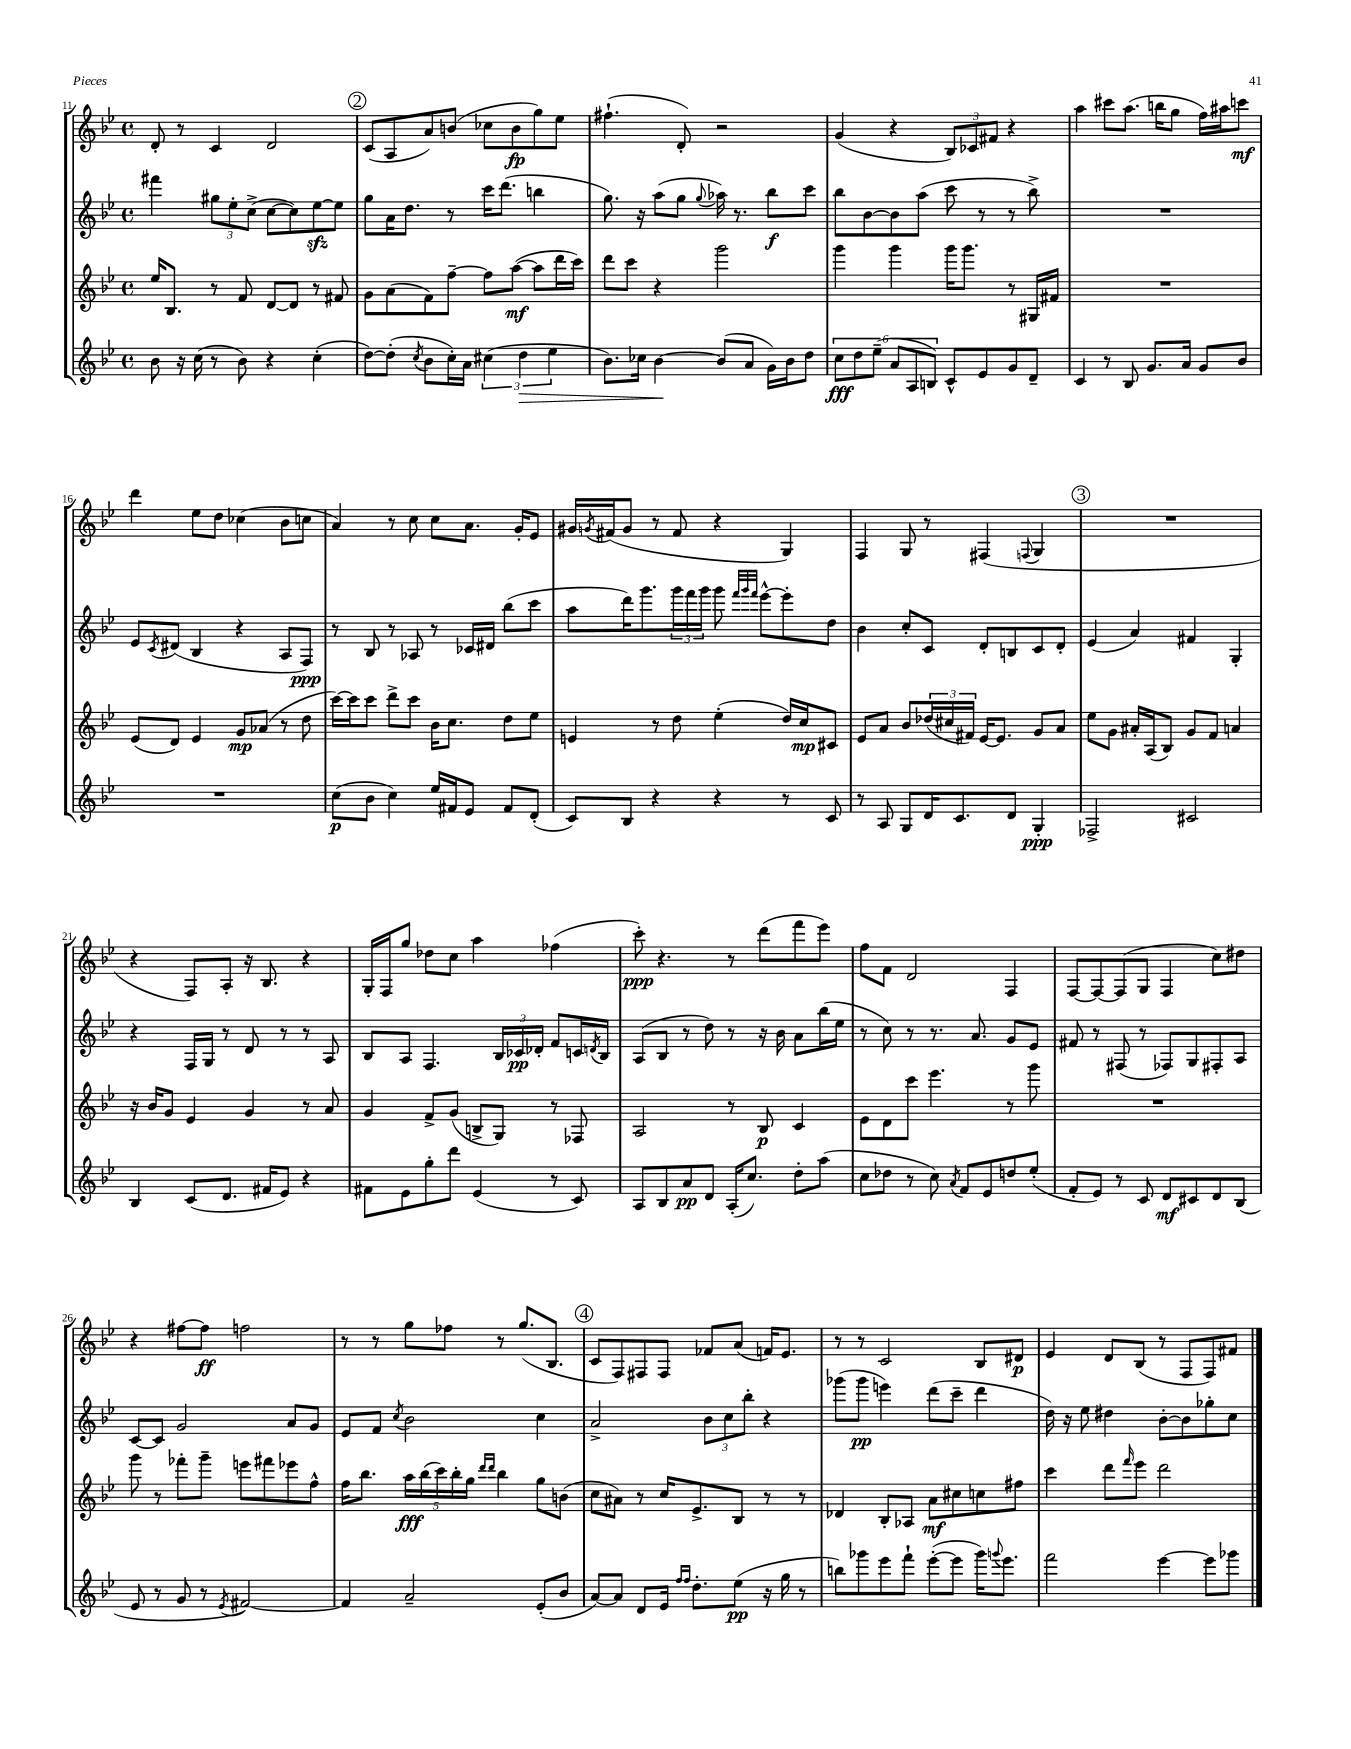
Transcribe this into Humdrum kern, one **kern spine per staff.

**kern	**kern	**kern	**kern
*staff4	*staff3	*staff2	*staff1
*clefG2	*clefG2	*clefG2	*clefG2
*k[b-e-]	*k[b-e-]	*k[b-e-]	*k[b-e-]
*M4/4	*M4/4	*M4/4	*M4/4
*met(c)	*met(c)	*met(c)	*met(c)
8b-	16ee-	4fff#	8d'
.	8.B-	.	.
16r	.	.	8r
(16cc	.	.	.
8r	8r	12gg#	4c
.	.	12ee-'	.
8b-)	8f	.	.
.	.	(12cc^	.
4r	[8d	[8cc	2d
.	8d]	8cc])	.
(4cc'	8r	[8ee-	.
.	8f#	8ee-]	.
=	=	=	=
[8dd)	8g	8gg	(8c
(8dd']	(8a	16a	8A
.	.	8.dd	.
8qcc	.	.	.
8b-	8f)	.	8a)
16cc')	[8ff~	8r	(8b
16a	.	.	.
(6cc#	8ff]	16ccc	8cc-
.	.	(8.ddd	.
.	([8aa	.	8b
6dd	.	.	.
.	8aa]	4bb	8gg)
6ee-	.	.	.
.	16ddd	.	8ee-
.	16ccc)	.	.
=	=	=	=
8.b-)	8ddd	8.gg)	(4.ff#`
.	8ccc	.	.
16cc-	.	16r	.
[4b-	4r	(8aa	.
.	.	8gg	8d')
.	.	8qqgg	.
(8b-]	2ggg	16aa-)	2r
.	.	8.r	.
8a	.	.	.
16g)	.	8bb-	.
16b-	.	.	.
8dd	.	8ccc	.
=	=	=	=
12cc	4ggg	8bb-	(4g
12dd	.	.	.
.	.	[8b-	.
(12ee-~	.	.	.
12a	4ggg	8b-]	4r
12A	.	.	.
.	.	(8aa	.
12B)	.	.	.
8c^^	16ggg	8ccc	12B-)
.	8.ggg	.	.
.	.	.	12c-
8e-	.	8r	.
.	.	.	12f#
8g	8r	8r	4r
8d~	16G#	8bb-^)	.
.	16f#	.	.
=	=	=	=
4c	1r	1r	4aa
8r	.	.	8ccc#
8B-	.	.	(8.aa
8.g	.	.	.
.	.	.	16bb
.	.	.	8gg
16a	.	.	.
8g	.	.	16ff)
.	.	.	16aa#
8b-	.	.	8ccc
=	=	=	=
1r	(8e-	8e-	4ddd
.	.	8qc	.
.	8d)	(8d#	.
.	4e-	4B-	8ee-
.	.	.	8dd
.	8g	4r	(4cc-
.	(8a-	.	.
.	8r	8A	8b-
.	8dd	8F)	8cc
=	=	=	=
(8cc	[16ccc)	8r	4a)
.	16ccc]	.	.
8b-	8ccc	8B-	.
4cc)	8ddd^	8r	8r
.	8ccc	8A-	8cc
16ee-	16b-	8r	8cc
16f#	8.cc	.	.
8e-	.	16c-	8.a
.	.	16d#	.
8f#	8dd	(8bb-	.
.	.	.	16g'
(8d'	8ee-	8ccc	8e-
=	=	=	=
8c)	4e	8aa	16g#
.	.	.	8qg
.	.	.	(16f#
8B-	.	16ddd)	8g
.	.	8.ggg	.
4r	8r	.	8r
.	8dd	24ggg	8f#
.	.	24fff	.
.	.	24ggg	.
4r	(4ee-'	8ggg	4r
.	.	32qqfff	.
.	.	32qqggg	.
.	.	32qqfff	.
.	.	[8eee-^^	.
8r	16dd)	8eee-']	4G)
.	16cc	.	.
8c	8c#	8dd	.
=	=	=	=
8r	8e-	4b-	4F
8A	8a	.	.
8G	8b-	8cc'	8G
16d	(24dd-	8c	8r
.	24cc#	.	.
8.c	.	.	.
.	24f#)	.	.
.	[16e-	8d'	(4F#
.	8.e-]	.	.
8d	.	8B	.
.	.	.	8qqF
4G'	8g	8c	4G
.	8a	8d'	.
=	=	=	=
2F-^	8ee-	(4e-	1r
.	8g	.	.
.	16a#'	4a)	.
.	(16A	.	.
.	8B-)	.	.
2c#	8g	4f#	.
.	8f	.	.
.	4a	4G'	.
=	=	=	=
4B-	16r	4r	4r
.	16b-	.	.
.	8g	.	.
(8c	4e-	16F	8F)
.	.	16G	.
8.d	.	8r	8A'
.	4g	8d	16r
16f#	.	.	8.B-
8e-)	.	8r	.
4r	8r	8r	4r
.	8a	8A	.
=	=	=	=
8f#	4g	8B-	16G'
.	.	.	16F
8e-	.	8A	8gg
8gg'	8f^	4.F	8dd-
8ddd	(8g	.	8cc
(4e-	8B^	.	4aa
.	8G)	24B-	.
.	.	24c-	.
.	.	24d-'	.
8r	8r	8f	(4ff-
8c)	8F-	16c	.
.	.	8qd	.
.	.	16B-	.
=	=	=	=
8A	2A	(8A	8ccc')
8B-	.	8B-	4.r
8a	.	8r	.
8d	.	8dd)	.
(16A'	8r	8r	8r
8.cc)	.	.	.
.	8B-	16r	(8ddd
.	.	16b-	.
8dd'	4c	8a	8fff
(8aa	.	(16bb-	8eee-)
.	.	16ee-	.
=	=	=	=
8cc	8e-	8r	8ff
8dd-	8d	8cc)	8f
8r	8ccc	8r	2d
8cc)	4.eee-	8.r	.
8qa	.	.	.
8f	.	.	.
.	.	8.a	.
8e-	.	.	.
8dd	8r	8g	4F
(8ee-'	8ggg	8e-	.
=	=	=	=
8f'	1r	8f#	[8F
8e-)	.	8r	8F_
8r	.	(8F#	(8F]
8c	.	8r	8G
8d	.	8F-)	4F
8c#	.	8G	.
8d	.	8F#'	8cc)
(8B-	.	8A	8dd#
=	=	=	=
8e-	8ggg	[8c	4r
8r	8r	8c]	.
8g	8fff-'	2g	[8ff#
8r	8ggg~	.	8ff#]
8qe-	.	.	.
[2f#)	8eee	.	2ff
.	8fff#	.	.
.	8eee-	8a	.
.	8ff^^	8g	.
=	=	=	=
4f#]	16ff	8e-	8r
.	8.bb-	.	.
.	.	8f	8r
.	.	8qcc	.
2a~	20aa	2b-	8gg
.	(20bb-	.	.
.	20ccc)	.	.
.	.	.	8ff-
.	20bb-'	.	.
.	20gg	.	.
.	16qqddd	.	.
.	16qqddd	.	.
.	4bb-	.	8r
.	.	.	(8.gg
(8e-'	8gg	4cc	.
.	.	.	8.B-
8b-	(8b	.	.
=	=	=	=
[8a)	8cc	2a^	8c
8a]	8a#)	.	8F)
8d	8r	.	8F#
16e-	16cc	.	8F#
16qqff	.	.	.
16qqff	.	.	.
8.dd'	8.e-^	.	.
.	.	12b-	8f-
.	.	12cc	.
(8ee-	8B-	.	(8a
.	.	12bb-'	.
16r	8r	4r	16f)
16gg	.	.	8.e-
8r	8r	.	.
=	=	=	=
8bb)	4d-	(8ggg-	8r
8ggg-	.	8ggg-	8r
8eee-	8B-'	4eee)	2c
8fff`	8A-	.	.
([8eee-'	8a	(8ddd	.
8eee-]	8cc#	8ccc~	.
16ggg-)	8cc	4ddd	8B-
8qqggg	.	.	.
8.eee-	.	.	.
.	8ff#	.	8d#
=	=	=	=
2fff	4ccc	16dd)	4e-
.	.	16r	.
.	.	8ee-	.
.	8ddd	4dd#	8d
.	16qqfff	.	.
.	8eee-	.	(8B-
[4eee-	2ddd	[8b-'	8r
.	.	8b-]	8F
8eee-]	.	8gg-'	8F)
8ggg-	.	8cc	8f#
==	==	==	==
*-	*-	*-	*-
